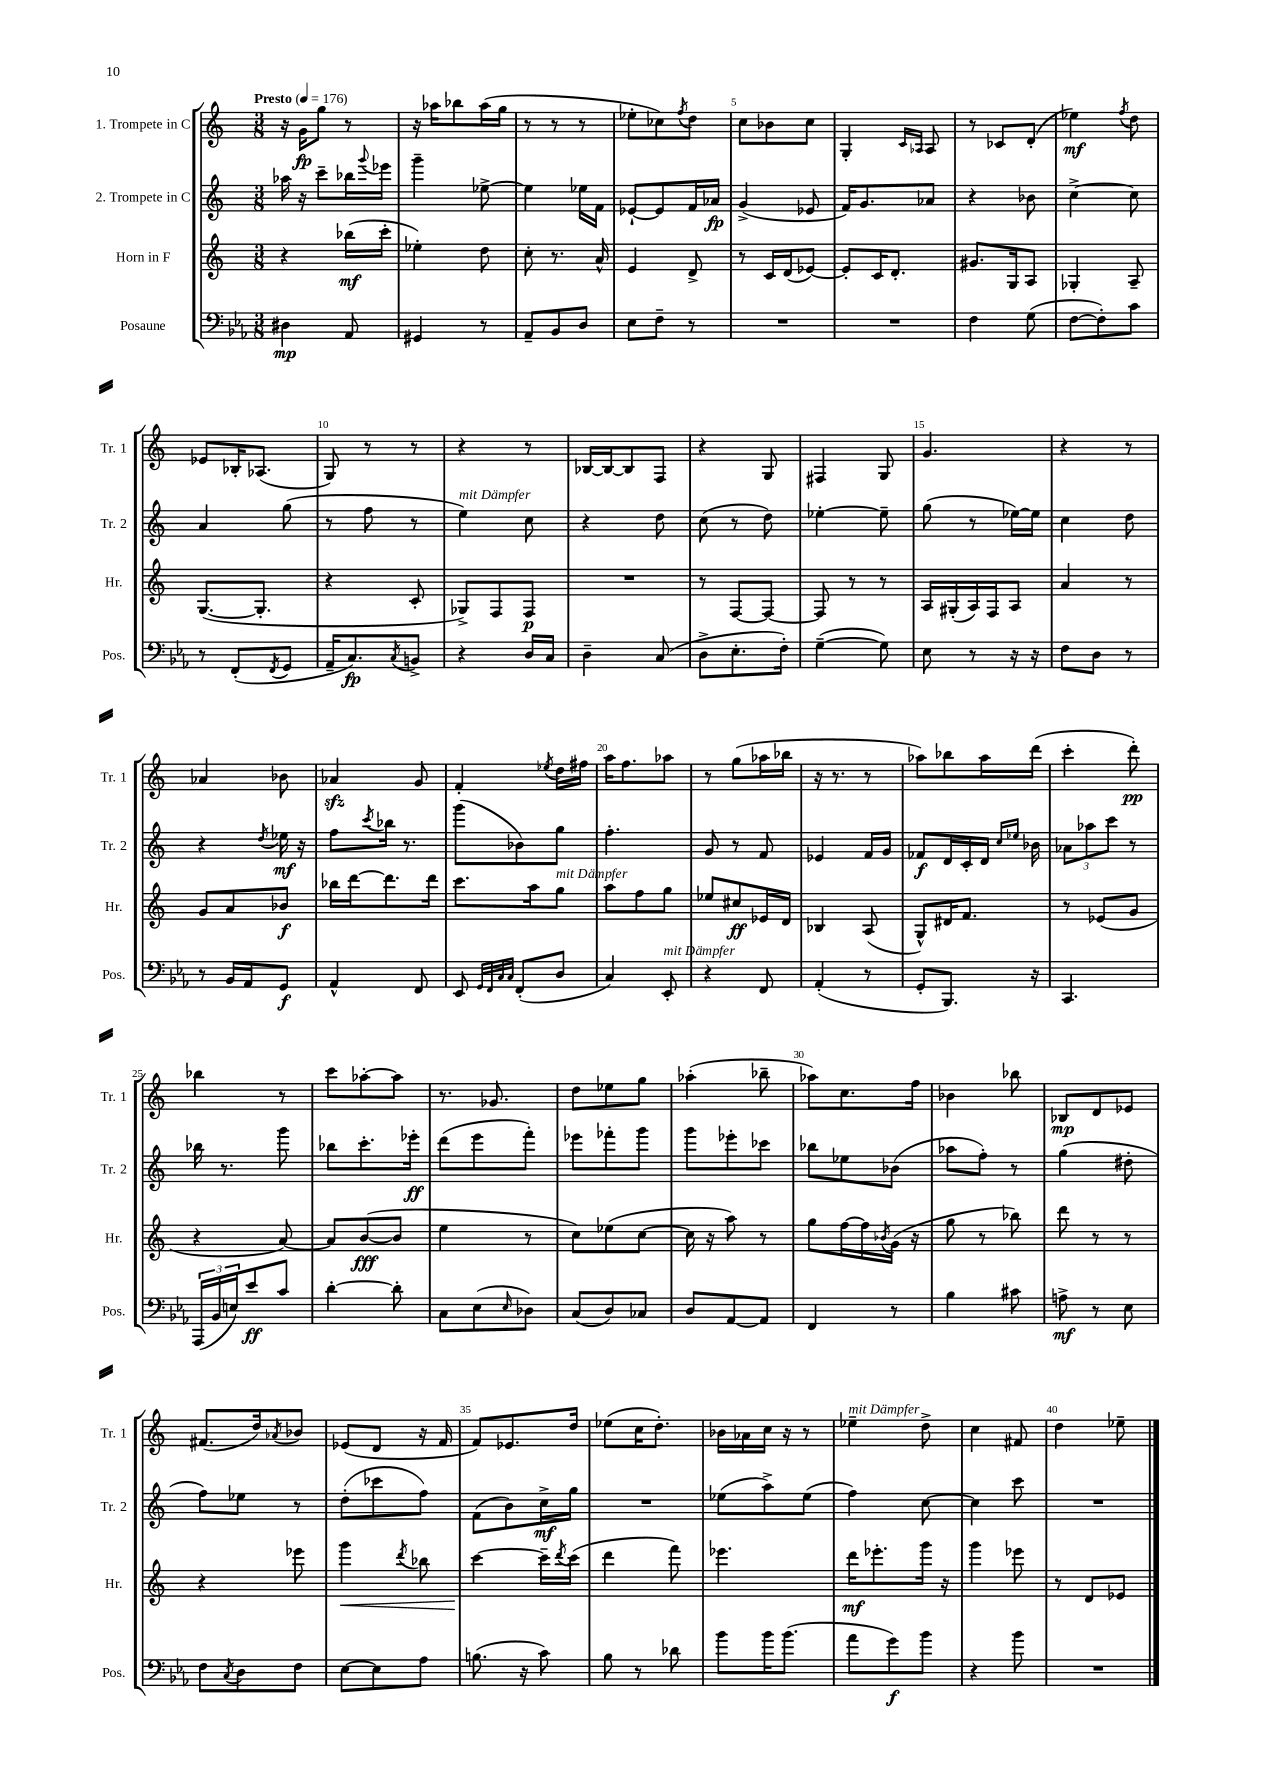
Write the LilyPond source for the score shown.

<<
\new StaffGroup <<
\new Staff = "s0" \with { instrumentName = "1. Trompete in C" shortInstrumentName = "Tr. 1" } {
    \clef treble \key c \major \numericTimeSignature \time 3/8 \tempo "Presto" 4 = 176
    r16 g'16\fp g''8 r8 |
    r16 aes''16 bes''8 aes''16( g''16 |
    r8 r8 r8 |
    ees''8-. ces''8) \acciaccatura { f''8 } d''8 |
    c''8 bes'8 c''8 |
    g4-. \grace { c'16 aes16 } aes8 |
    r8 ces'8 d'8-.( |
    ees''4\mf) \acciaccatura { f''8 } d''8 |
    ees'8 bes16-. aes8.( |
    g8) r8 r8 |
    r4 r8 |
    bes16~ bes16~ bes8 f8 |
    r4 g8 |
    fis4 g8 |
    g'4. |
    r4 r8 |
    aes'4 bes'8 |
    aes'4\sfz g'8 |
    f'4-. \acciaccatura { ees''8 } d''16 fis''16 |
    a''16 f''8. aes''8 |
    r8 g''8( aes''16 bes''16 |
    r16 r8. r8 |
    aes''8) bes''8 aes''16 d'''16( |
    c'''4-. d'''8-.\pp) |
    bes''4 r8 |
    c'''8 aes''8~-. aes''8 |
    r8. ges'8. |
    d''8 ees''8 g''8 |
    aes''4-.( bes''8-- |
    aes''8) c''8. f''16 |
    bes'4 bes''8 |
    bes8\mp d'8 ees'8 |
    fis'8.( d''16) \acciaccatura { aes'8 } bes'8 |
    ees'8( d'8 r16 f'16 |
    f'8) ees'8. d''16 |
    ees''8( c''16 d''8.-.) |
    bes'16 aes'16 c''16 r16 r8 |
    ees''4--^\markup { \italic "mit Dämpfer" } d''8-> |
    c''4 fis'8 |
    d''4 ees''8-- \bar "|." |
}
\new Staff = "s1" \with { instrumentName = "2. Trompete in C" shortInstrumentName = "Tr. 2" } {
    \clef treble \key c \major \numericTimeSignature \time 3/8
    aes''16 r16 c'''8-- bes''16 \appoggiatura { g'''8 } ees'''16 |
    g'''4-- ees''8~-> |
    ees''4 ees''16 f'16 |
    ees'8~-! ees'8 f'16 aes'16\fp |
    g'4->( ees'8 |
    f'16) g'8. aes'8 |
    r4 bes'8 |
    c''4~-> c''8 |
    a'4 g''8( |
    r8 f''8 r8 |
    e''4^\markup { \italic "mit Dämpfer" }) c''8 |
    r4 d''8 |
    c''8( r8 d''8) |
    ees''4~-. ees''8-- |
    g''8( r8 ees''16~) ees''16 |
    c''4 d''8 |
    r4 \acciaccatura { d''8 } ees''16\mf r16 |
    f''8 \acciaccatura { c'''8 } bes''16 r8. |
    g'''8( bes'8) g''8 |
    f''4.-. |
    g'8 r8 f'8 |
    ees'4 f'16 g'16 |
    fes'8\f d'16 c'16-. d'16 \grace { c''16 ees''16 } bes'16 |
    \tuplet 3/2 { aes'8 aes''8 c'''8 } r8 |
    bes''16 r8. g'''8 |
    bes''8 c'''8.-. ees'''16-.\ff |
    d'''8( e'''8 f'''8-.) |
    ees'''8 fes'''8-. g'''8 |
    g'''8 ees'''8-. ces'''8 |
    bes''8 ees''8 bes'8( |
    aes''8 f''8-.) r8 |
    g''4( dis''8-. |
    f''8) ees''8 r8 |
    d''8-.( ces'''8 f''8) |
    f'8( b'8) c''16->\mf g''16 |
    R4. |
    ees''8( a''8->) ees''8( |
    f''4) c''8~ |
    c''4 c'''8 |
    R4. \bar "|." |
}
\new Staff = "s2" \with { instrumentName = "Horn in F" shortInstrumentName = "Hr." } {
    \clef treble \key c \major \numericTimeSignature \time 3/8
    r4 bes''16\mf( c'''16-. |
    ees''4-.) d''8 |
    c''8-. r8. a'16-^ |
    e'4 d'8-> |
    r8 c'16 d'16( ees'8~) |
    ees'8-. c'16 d'8.-. |
    gis'8. g16 a8 |
    ges4-. a8-- |
    g8.~( g8.-. |
    r4 c'8-. |
    ges8->) f8 f8\p |
    R4. |
    r8 f8~ f8~ |
    f8 r8 r8 |
    a16 gis16-.( a16) f16 a8 |
    a'4 r8 |
    g'8 a'8 bes'8\f |
    bes''16 d'''16~ d'''8. d'''16 |
    c'''8. a''16 g''8^\markup { \italic "mit Dämpfer" } |
    a''8 f''8 g''8 |
    ees''8 cis''8\ff ees'16 d'16 |
    bes4 a8( |
    g8-^) dis'16 f'8. |
    r8 ees'8( g'8 |
    r4 a'8~) |
    a'8 b'8~\fff( b'8 |
    e''4 r8 |
    c''8) ees''8( c''8~ |
    c''16 r16 a''8) r8 |
    g''8 f''16~ f''16 \acciaccatura { bes'8 } g'16( r16 |
    g''8 r8 bes''8) |
    d'''8 r8 r8 |
    r4 ees'''8 |
    g'''4\< \acciaccatura { d'''8 } bes''8 |
    c'''4~\! c'''16-- \acciaccatura { d'''8 } c'''16( |
    d'''4 f'''8) |
    ees'''4. |
    d'''16\mf ees'''8.-. g'''16 r16 |
    g'''4 ees'''8 |
    r8 d'8 ees'8 \bar "|." |
}
\new Staff = "s3" \with { instrumentName = "Posaune" shortInstrumentName = "Pos." } {
    \clef bass \key ees \major \numericTimeSignature \time 3/8
    dis4\mp aes,8 |
    gis,4 r8 |
    aes,8-- bes,8 d8 |
    ees8 f8-- r8 |
    R4. |
    R4. |
    f4 g8( |
    f8~ f8-.) c'8 |
    r8 f,8-.( \acciaccatura { f,8 } g,8 |
    aes,16-- c8.\fp) \acciaccatura { c8 } b,8-> |
    r4 d16 c16 |
    d4-- c8( |
    d8-> ees8.-. f16-.) |
    g4~--( g8) |
    ees8 r8 r16 r16 |
    f8 d8 r8 |
    r8 bes,16 aes,16 g,8\f |
    aes,4-^ f,8 |
    ees,8 \grace { g,32 f,32 c32 c32 } f,8-.( d8 |
    c4) ees,8-.^\markup { \italic "mit Dämpfer" } |
    r4 f,8 |
    aes,4-.( r8 |
    g,8-. bes,,8.) r16 |
    c,4. |
    \tuplet 3/2 { aes,,16( bes,16 e16) } ees'8\ff c'8 |
    d'4~-. d'8-. |
    c8 ees8( \grace { ees16 } des8) |
    c8( d8) ces8 |
    d8 aes,8~ aes,8 |
    f,4 r8 |
    bes4 cis'8 |
    a8->\mf r8 ees8 |
    f8 \acciaccatura { c8 } d8 f8 |
    ees8~ ees8 aes8 |
    b8.( r16 c'8) |
    bes8 r8 des'8 |
    bes'8 bes'16 bes'8.( |
    aes'8 g'8\f) bes'8 |
    r4 bes'8 |
    R4. \bar "|." |
}
>>
>>
\layout { \context { \Score \override BarNumber.break-visibility = ##(#f #t #t) barNumberVisibility = #(every-nth-bar-number-visible 5) } }
